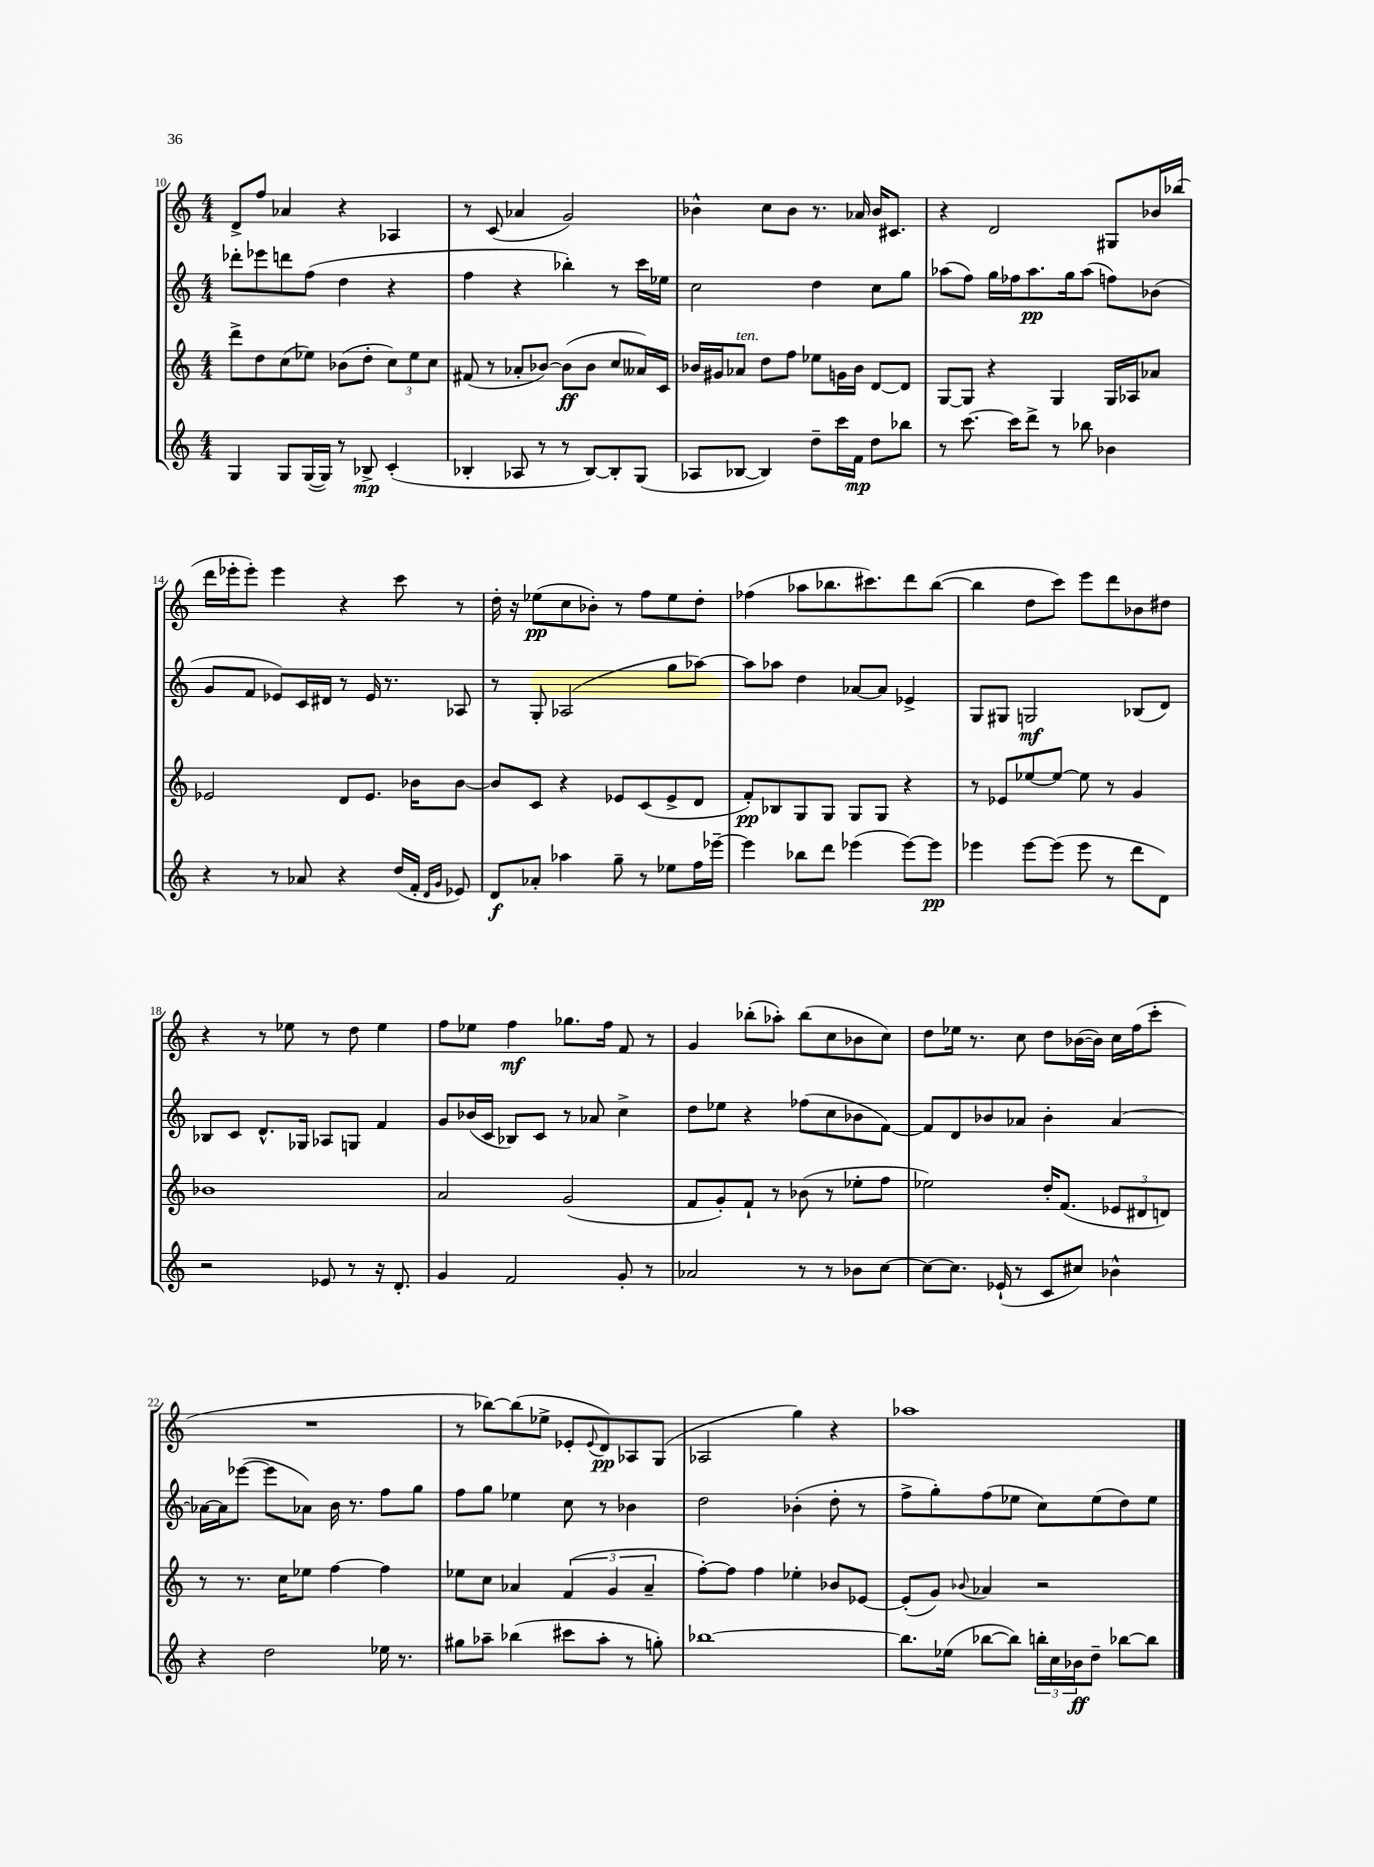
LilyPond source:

<<
\new StaffGroup <<
\new Staff = "s0" {
    \clef treble \key c \major \numericTimeSignature \time 4/4
    d'8-> f''8 aes'4 r4 aes4 |
    r8 c'8( aes'4 g'2) |
    bes'4-^ c''8 bes'8 r8. aes'16 bes'16 cis'8. |
    r4 d'2 gis8 bes'16 bes''16( |
    d'''16 ees'''16-. ees'''8-.) ees'''4 r4 c'''8 r8 |
    d''16-. r16 ees''8\pp( c''8 bes'8-.) r8 f''8 ees''8 d''8-. |
    fes''4( aes''8 bes''8. cis'''8.) d'''8 bes''8~( |
    bes''4 d''8 c'''8) e'''8 d'''8 bes'8 dis''8 |
    r4 r8 ees''8 r8 d''8 ees''4 |
    f''8 ees''8 f''4\mf ges''8. f''16 f'8 r8 |
    g'4 bes''8-.( aes''8-.) bes''8( c''8 bes'8 c''8) |
    d''8 ees''16 r8. c''8 d''8 bes'16~( bes'16) c''16 f''16( c'''8-. |
    R1 |
    r8 bes''8~) bes''8( ees''8-> ees'8-. \appoggiatura { ees'8 } d'8\pp) aes8 g8( |
    aes2 g''4) r4 |
    aes''1 \bar "|." |
}
\new Staff = "s1" {
    \clef treble \key c \major \numericTimeSignature \time 4/4
    des'''8-. ees'''8 d'''8 f''8( d''4 r4 |
    f''4 r4 bes''4-.) r8 c'''16 ees''16 |
    c''2 d''4 c''8 g''8 |
    aes''8( f''8) g''16 fes''16 aes''8.\pp g''16 aes''8( f''8) bes'8( |
    g'8 f'8 ees'8) c'16 dis'16 r8 ees'16 r8. aes8 |
    r8 g8-. aes2( g''8 aes''8~) |
    aes''8 aes''8 d''4 aes'8~ aes'8 ees'4-> |
    g8 gis8 g2\mf bes8( d'8) |
    bes8 c'8 d'8.-^ ges16 aes8 g8 f'4 |
    g'8 bes'16( c'16 bes8) c'8 r8 aes'8 c''4-> |
    d''8 ees''8 r4 fes''8( c''8 bes'8 f'8~) |
    f'8 d'8 bes'8 aes'8 bes'4-. aes'4~ |
    aes'16~ aes'16 ees'''8~( ees'''8 aes'8) b'16 r8. f''8 g''8 |
    f''8 g''8 ees''4 c''8 r8 bes'4 |
    d''2 bes'4-.( d''8-. r8 |
    f''8-> g''8-.) f''8( ees''8 c''8) ees''8( d''8) ees''8 \bar "|." |
}
\new Staff = "s2" {
    \clef treble \key c \major \numericTimeSignature \time 4/4
    d'''8-> d''8 c''8( ees''8) bes'8( d''8-. \tuplet 3/2 { c''8) ees''8 c''8 } |
    fis'8( r8 aes'8-. bes'8~) bes'8\ff( bes'8 c''8 aeses'16) c'16 |
    bes'16 gis'16 aes'8^\markup { \italic "ten." } d''8 f''8 ees''8 g'16 bes'16 d'8~ d'8 |
    g8~ g8 r4 g4 g16 aes16 aes'8 |
    ees'2 d'8 ees'8. bes'16 bes'8~ |
    bes'8 c'8 r4 ees'8 c'8( ees'8-> d'8 |
    f'8-.\pp) bes8 g8 g8 g8 g8 r4 |
    r8 ees'8 ees''8~ ees''8~ ees''8 r8 g'4 |
    bes'1 |
    a'2 g'2( |
    f'8 g'8-.) f'8-! r8 bes'8( r8 ees''8-. f''8 |
    ees''2) d''16-. f'8.( \tuplet 3/2 { ees'8 dis'8 d'8) } |
    r8 r8. c''16 ees''8 f''4~ f''4 |
    ees''8 c''8 aes'4 \tuplet 3/2 { f'4( g'4 aes'4-- } |
    f''8~-.) f''8 f''4 ees''4-. bes'8 ees'8~ |
    ees'8-.( g'8) \appoggiatura { bes'8 } aes'4 r2 \bar "|." |
}
\new Staff = "s3" {
    \clef treble \key c \major \numericTimeSignature \time 4/4
    g4 g8 g16~( g16) r8 bes8->\mp c'4-.( |
    bes4-. aes8 r8 r8 bes8~) bes8-. g8( |
    aes8 bes8~ bes4) d''8-- c'''16 f'16\mp d''8 bes''8 |
    r8 c'''8.~ c'''16 d'''8-> r8 bes''8 bes'4 |
    r4 r8 aes'8 r4 d''16( f'16-. \grace { d'16 g'16 } ees'8) |
    d'8\f aes'8-. aes''4 g''8-- r8 ees''8 f''16 ees'''16~-- |
    ees'''4 bes''8 d'''8 ees'''4( ees'''8~) ees'''8\pp |
    ees'''4 ees'''8~ ees'''8( ees'''8 r8 d'''8 d'8) |
    r2 ees'8 r8 r16 d'8.-. |
    g'4 f'2 g'8-. r8 |
    aes'2 r8 r8 bes'8 c''8~ |
    c''8~ c''8. ees'16-!( r8 c'8 cis''8) bes'4-^ |
    r4 d''2 ees''16 r8. |
    gis''8 aes''8-- bes''4( cis'''8 aes''8-. r8 g''8-.) |
    bes''1~ |
    bes''8. ees''16( bes''8~ bes''8) \tuplet 3/2 { b''16-. c''16 bes'16\ff } d''8-- bes''8~ bes''8 \bar "|." |
}
>>
>>
\layout { \context { \Score currentBarNumber = #10 } }
